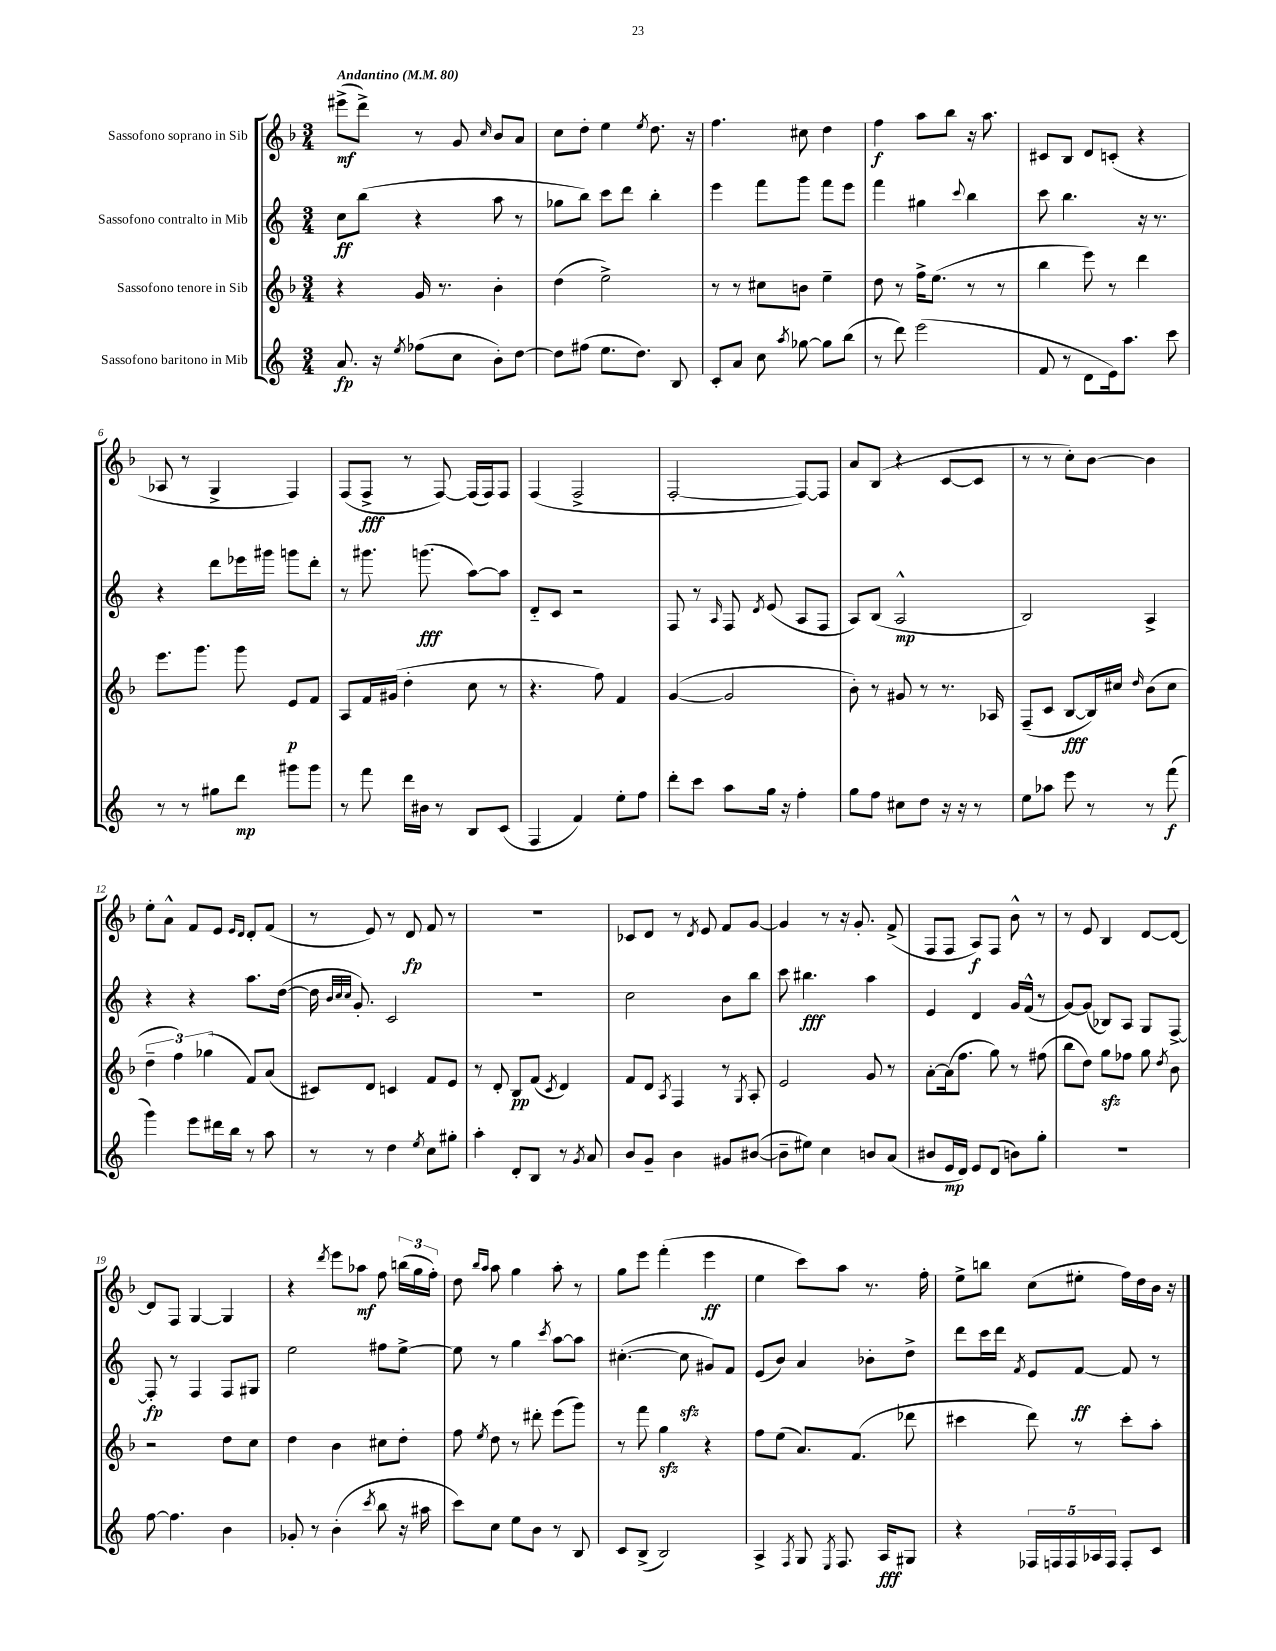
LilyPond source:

<<
\new StaffGroup <<
\new Staff = "s0" \with { instrumentName = "Sassofono soprano in Sib" } {
    \clef treble \key f \major \numericTimeSignature \time 3/4 \tempo "Andantino" 4 = 80
    \autoBeamOff eis'''8[->\mf( d'''8]->) r8 g'8 \grace { c''16 } bes'8[ a'8] |
    c''8[ d''8]-. e''4 \acciaccatura { e''8 } d''8. r16 |
    f''4. cis''8 d''4 |
    f''4\f a''8[ bes''8] r16 a''8. |
    cis'8[ bes8] d'8[ c'8]-.( r4 |
    aes8 r8 g4-> f4) |
    f8[( f8]->\fff r8 f8~) f16[( f16) f8] |
    f4( f2-> |
    f2~-. f8[~) f8] |
    a'8[ bes8]( r4 c'8[~ c'8] |
    r8 r8 c''8[-.) bes'8]~ bes'4 |
    e''8[-. a'8]-^ f'8[ e'8] \grace { e'16[ d'16] } d'8[-. f'8]( |
    r8 e'8) r8 d'8\fp f'8 r8 |
    r2. |
    ces'8[ d'8] r8 \acciaccatura { d'8 } e'8 f'8[ g'8]~ |
    g'4 r8 r16 g'8.-. f'8->( |
    f8[ f8] a8[\f) f8] bes'8-^ r8 |
    r8 e'8 bes4 d'8[~ d'8]~ |
    d'8[ f8] g4~ g4 |
    r4 \acciaccatura { d'''8 } e'''8[ aes''8]\mf f''8 \tuplet 3/2 { b''16[( g''16 f''16]-.) } |
    d''8 \grace { bes''16[ a''16] } a''8 g''4 a''8-. r8 |
    g''8[ e'''8] f'''4-.( e'''4\ff |
    e''4 c'''8[) a''8] r8. f''16-. |
    e''8[-> b''8] c''8[( eis''8]-. f''16[) d''16 bes'16] r16 \bar "|." |
}
\new Staff = "s1" \with { instrumentName = "Sassofono contralto in Mib" } {
    \clef treble \key c \major \numericTimeSignature \time 3/4
    \autoBeamOff c''8[\ff b''8]( r4 a''8 r8 |
    ges''8[ b''8]) c'''8[ d'''8] b''4-. |
    e'''4 f'''8[ g'''8] f'''8[ e'''8] |
    f'''4 gis''4 \appoggiatura { c'''8 } b''4 |
    c'''8 b''4. r16 r8. |
    r4 d'''8[ ees'''16 gis'''16] g'''8[ d'''8]-. |
    r8 gis'''8. g'''8.\fff( a''8[~) a''8] |
    d'8[-_ c'8] r2 |
    f8 r8 \grace { a16 } f8 \acciaccatura { d'8 } e'8( a8[ f8] |
    a8[) b8]( a2-^\mp |
    b2) a4-> |
    r4 r4 a''8.[ d''16]~( |
    d''16 \grace { b'32[ c''32 c''32] } g'8.-.) c'2 |
    R2. |
    c''2 b'8[ b''8] |
    c'''8 bis''4.\fff a''4 |
    e'4 d'4 g'16[ f'16]-^( r8 |
    g'8[~) g'8]( bes8[) a8] g8[ f8]~-> |
    f8-.\fp r8 f4 f8[ gis8] |
    e''2 fis''8[ e''8]~-> |
    e''8 r8 g''4 \acciaccatura { c'''8 } a''8[~ a''8] |
    cis''4.~-.( cis''8\sfz gis'8[) f'8] |
    e'8[( b'8]) a'4 bes'8[-. d''8]-> |
    d'''8[ c'''16 d'''16] \acciaccatura { f'8 } e'8[ f'8]~\ff f'8 r8 \bar "|." |
}
\new Staff = "s2" \with { instrumentName = "Sassofono tenore in Sib" } {
    \clef treble \key f \major \numericTimeSignature \time 3/4
    \autoBeamOff r4 g'16 r8. bes'4-. |
    d''4( e''2->) |
    r8 r8 cis''8[ b'8] e''4-- |
    d''8 r8 f''16[-> e''8.]( r8 r8 |
    bes''4 e'''8) r8 d'''4 |
    e'''8.[ g'''8.] g'''8 e'8[\p f'8] |
    a8[ f'16 gis'16]( d''4-. c''8 r8 |
    r4. f''8) f'4 |
    g'4~( g'2 |
    bes'8-.) r8 gis'8 r8 r8. aes16 |
    f8[--( c'8] bes8[~\fff bes16) cis''16] \grace { d''16 } bes'8[( cis''8] |
    \tuplet 3/2 { d''4-- f''4) ges''4( } f'8[) a'8]( |
    cis'8[) d'8] c'4 f'8[ e'8] |
    r8 d'8-. bes8[\pp f'8]( \acciaccatura { c'8 } d'4) |
    f'8[ d'8] \acciaccatura { a8 } f4 r8 \acciaccatura { g8 } a8-. |
    e'2 g'8 r8 |
    a'8[~-. a'16( f''8.] g''8) r8 fis''8( |
    bes''8[ d''8]) g''8[\sfz fes''8] g''8 \acciaccatura { d''8 } bes'8 |
    r2 d''8[ c''8] |
    d''4 bes'4 cis''8[ d''8]-. |
    f''8 \acciaccatura { e''8 } d''8 r8 dis'''8-. e'''8[( g'''8]) |
    r8 f'''8 g''4\sfz r4 |
    f''8[ e''8]( a'8.[) f'8.]( des'''8 |
    cis'''4 d'''8) r8 cis'''8[-. a''8]-. \bar "|." |
}
\new Staff = "s3" \with { instrumentName = "Sassofono baritono in Mib" } {
    \clef treble \key c \major \numericTimeSignature \time 3/4
    \autoBeamOff a'8.\fp r16 \acciaccatura { e''8 } fes''8[( c''8] b'8[-.) d''8]~ |
    d''8[ fis''8]( e''8.[ d''8.]) b8 |
    c'8[-. a'8] c''8 \acciaccatura { a''8 } ges''8~ ges''8[ b''8]( |
    r8 d'''8) e'''2( |
    f'8 r8 d'8[ e'16) a''8.] c'''8 |
    r8 r8 gis''8[ d'''8]\mp gis'''8[ gis'''8] |
    r8 f'''8 d'''16[ bis'16] r8 b8[ c'8]( |
    f4 f'4) e''8[-. f''8] |
    d'''8[-. c'''8] a''8[ g''16] r16 f''4-. |
    g''8[ f''8] cis''8[ d''8] r16 r16 r8 |
    e''8[ aes''8] e'''8 r8 r8 f'''8\f( |
    g'''4) e'''8[ dis'''16 b''16] r8 a''8 |
    r8 r8 d''4 \acciaccatura { e''8 } c''8[ gis''8]-. |
    a''4-. d'8[-. b8] r8 \acciaccatura { g'8 } a'8 |
    b'8[ g'8]-- b'4 gis'8[ bis'8]~( |
    bis'8[-- eis''8]) c''4 b'8[ a'8]( |
    bis'8[ e'16\mp d'16]) e'8[ d'8]( b'8[) g''8]-. |
    R2. |
    f''8~ f''4. b'4 |
    ges'8-. r8 b'4-.( \acciaccatura { c'''8 } b''8 r16 ais''16 |
    c'''8[) c''8] e''8[ b'8] r8 b8 |
    c'8[ b8]->( b2) |
    a4-> \acciaccatura { f8 } g8 \acciaccatura { e8 } f8. a16[\fff gis8] |
    r4 \tuplet 5/4 { fes16[ f16 f16 aes16 f16] } f8[-. c'8] \bar "|." |
}
>>
>>
